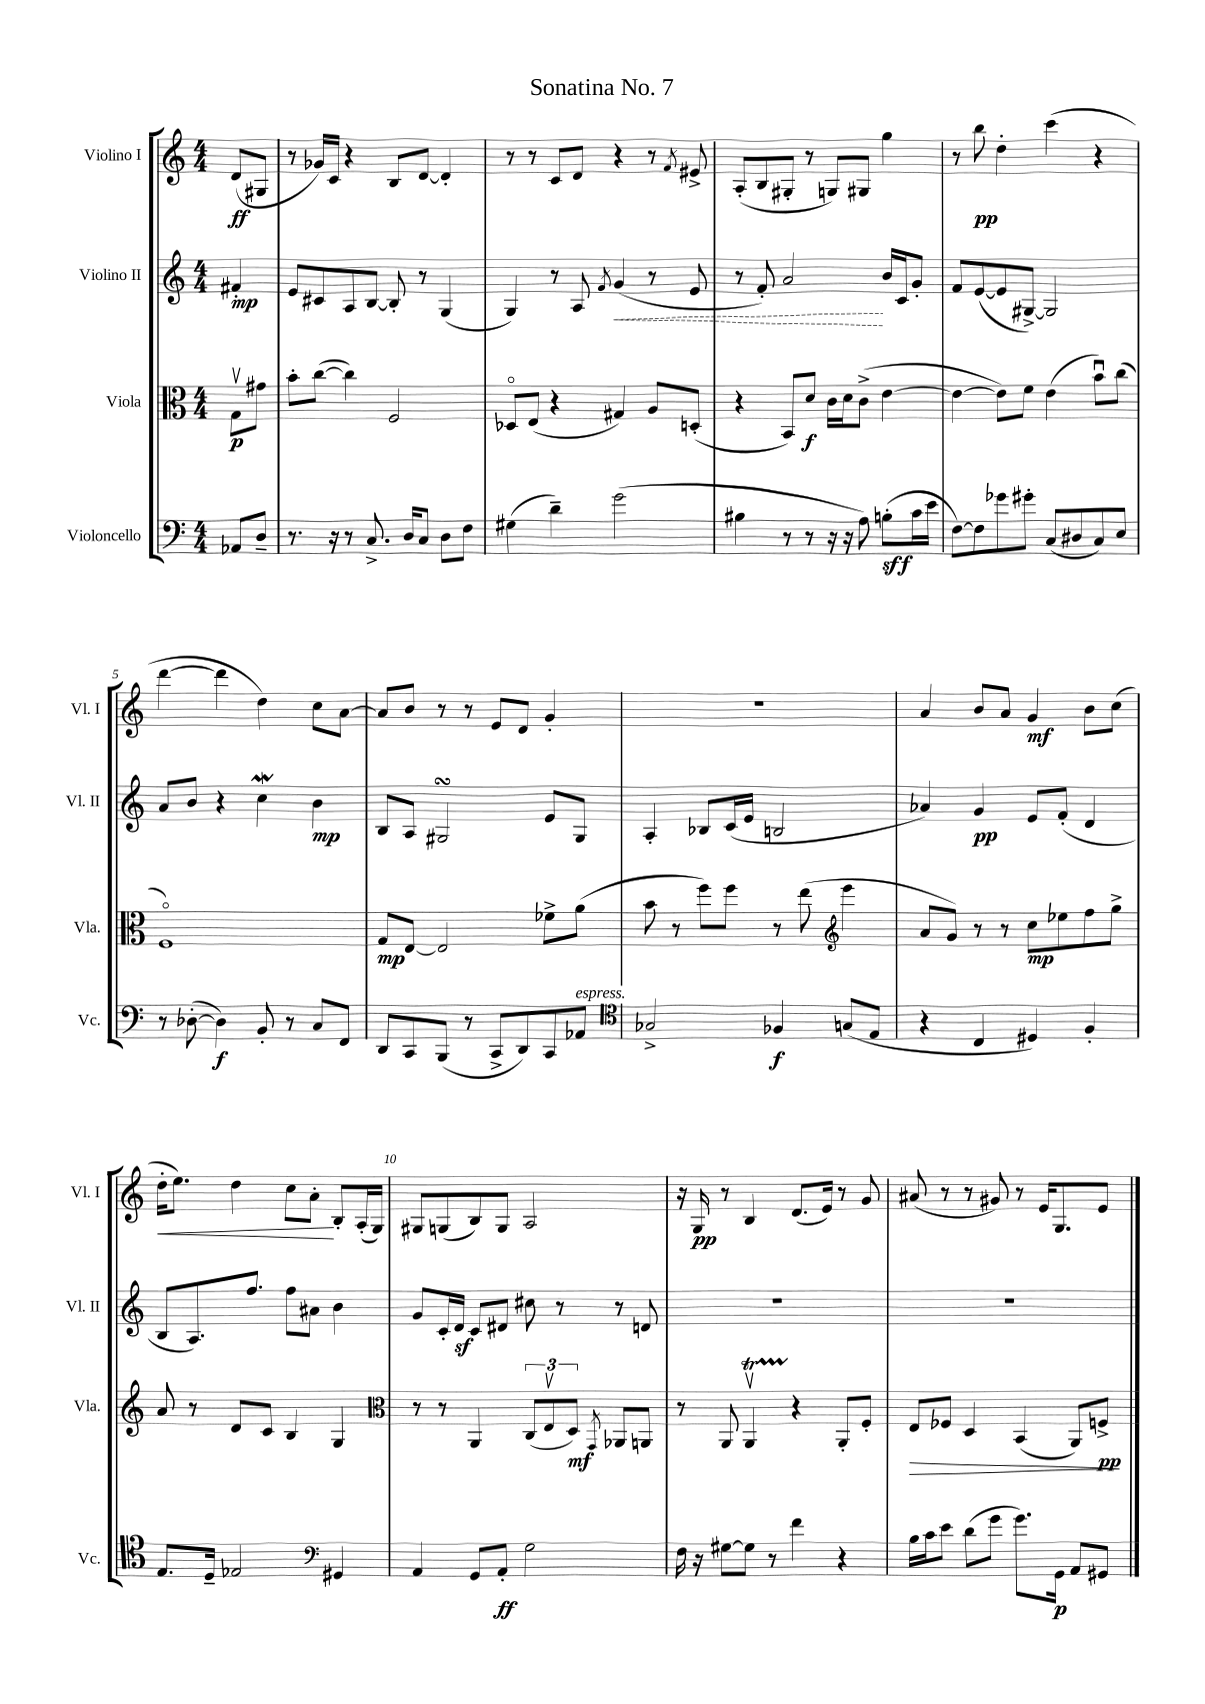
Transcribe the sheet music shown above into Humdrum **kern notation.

**kern	**dynam	**kern	**dynam	**kern	**dynam	**kern	**dynam
*part4	*part4	*part3	*part3	*part2	*part2	*part1	*part1
*staff4	*staff4	*staff3	*staff3	*staff2	*staff2	*staff1	*staff1
*I"Violoncello	*	*I"Viola	*	*I"Violino II	*	*I"Violino I	*
*I'Vc.	*	*I'Vla.	*	*I'Vl. II	*	*I'Vl. I	*
*clefF4	*	*clefC3	*	*clefG2	*	*clefG2	*
*k[]	*	*k[]	*	*k[]	*	*k[]	*
*M4/4	*	*M4/4	*	*M4/4	*	*M4/4	*
=	=	=	=	=	=	=	=
8AA-X/L	.	8Gv\L	p	4f#X'/	mp	(8d/L	ff
8D~/J	.	8g#X\J	.	.	.	8G#X/J	.
=1	=1	=1	=1	=1	=1	=1	=1
8.r	.	8b'\L	.	8e/L	.	8r	.
.	.	([8cc\J	.	8c#X/	.	16g-X/LL)	.
16r	.	.	.	.	.	16c/JJ	.
8r	.	4cc\])	.	8A/	.	4r	.
8.C^/	.	.	.	[8B/J	.	.	.
.	.	2F/	.	8B'/]	.	8B/L	.
16D/KL	.	.	.	.	.	.	.
8C/J	.	.	.	8r	.	[8d/J	.
8D\L	.	.	.	(4G/	.	4d'/]	.
8F\J	.	.	.	.	.	.	.
=2	=2	=2	=2	=2	=2	=2	=2
(4G#X\	.	8D-X/L	.	4G/)	.	8r	.
.	.	(8E/J	.	.	.	8r	.
4d~\)	.	4r	.	8r	.	8c/L	.
.	.	.	.	8A/	.	8d/J	.
.	.	.	.	8qf/	.	.	.
!	!	!	!	!	!LO:HP:b	!	!
(2g\	.	4G#X/)	.	(4g/	<	4r	.
.	.	8A/L	.	8r	.	8r	.
.	.	.	.	.	.	8qf/	.
.	.	(8Dn'/J	.	8e/	.	8e#X^/	.
=3	=3	=3	=3	=3	=3	=3	=3
4B#X\	.	4r	.	8r	.	(8A'/L	.
.	.	.	.	8f'/)	.	8B/	.
8r	.	8BB/L)	.	2a/	.	8G#X'/J	.
8r	.	8d/J	f	.	.	8r	.
16r	.	16c\LL	.	.	.	8Gn/L)	.
16r	.	16d\J	.	.	.	.	.
8A\)	.	(8c^\J	.	.	.	8G#X/J	.
(8Bn'\L	sff	[4e\	.	16b/LL	[	4gg\	.
.	.	.	.	16c/J	.	.	.
16c\L	.	.	.	8g'/J	.	.	.
16e\JJ	.	.	.	.	.	.	.
=4	=4	=4	=4	=4	=4	=4	=4
[8F\L)	.	4e\_	.	8f/L	.	8r	.
8F\]	.	.	.	([8e/	.	8bb\	pp
8g-X\	.	8e\L])	.	8e/]	.	4dd'\	.
8g#X'\J	.	8f\J	.	[8G#X^/J)	.	.	.
(8C/L	.	(4e\	.	2G#/]	.	(4ccc\	.
8D#X/	.	.	.	.	.	.	.
8C/)	.	8bu\L)	.	.	.	4r	.
8E/J	.	(8cc\J	.	.	.	.	.
!!LO:LB:g=z
=5	=5	=5	=5	=5	=5	=5	=5
8r	.	1F)	.	8a/L	.	[4ddd\	.
([8D-X'\	.	.	.	8b/J	.	.	.
4D-\])	f	.	.	4r	.	4ddd\]	.
8BB'/	.	.	.	4ccw\	.	4dd\)	.
8r	.	.	.	.	.	.	.
8C/L	.	.	.	4b\	mp	8cc\L	.
8FF/J	.	.	.	.	.	[8a\J	.
=6	=6	=6	=6	=6	=6	=6	=6
8DD/L	.	8G/L	mp	8B/L	.	8a/L]	.
8CC/	.	[8E/J	.	8A/J	.	8b/J	.
(8BBB/J	.	2E/]	.	2G#XsSsS/	.	8r	.
8r	.	.	.	.	.	8r	.
8CC^/L	.	.	.	.	.	8e/L	.
8DD/)	.	.	.	.	.	8d/J	.
8CC/	.	8f-X^\L	.	8e/L	.	4g'/	.
!LO:TX:a:i:t=espress.	!	!	!	!	!	!	!
8AA-X/J	.	(8a\J	.	8G#/J	.	.	.
=7	=7	=7	=7	=7	=7	=7	=7
*clefC4	*	*	*	*	*	*	*
2G-X^/	.	8b\	.	4A'/	.	1r	.
.	.	8r	.	.	.	.	.
.	.	8ff\L)	.	8B-X/L	.	.	.
.	.	8ff\J	.	(16c/L	.	.	.
.	.	.	.	16e/JJ	.	.	.
4F-X/	f	8r	.	2Bn/	.	.	.
.	.	(8ee\	.	.	.	.	.
*	*	*clefG2	*	*	*	*	*
(8Gn/L	.	4eee\	.	.	.	.	.
8E/J	.	.	.	.	.	.	.
=8	=8	=8	=8	=8	=8	=8	=8
4r	.	8a/L	.	4a-X/)	.	4a/	.
.	.	8g/J)	.	.	.	.	.
4C/	.	8r	.	4g/	pp	8b/L	.
.	.	8r	.	.	.	8a/J	.
4D#X/)	.	8cc\L	mp	8e/L	.	4g/	mf
.	.	8ee-X\	.	(8f'/J	.	.	.
4F'/	.	8ff\	.	4d/	.	8b\L	.
.	.	8gg^\J	.	.	.	(8cc\J	.
!!LO:LB:g=z
=9	=9	=9	=9	=9	=9	=9	=9
!	!	!	!	!	!	!	!LO:HP:b
8.E/L	.	8a/	.	8B/L	.	16dd'\KL	<
.	.	.	.	.	.	8.ee\J)	.
.	.	8r	.	8.A/)	.	.	.
16D~/Jk	.	.	.	.	.	.	.
2E-X/	.	8d/L	.	.	.	4dd\	.
.	.	.	.	8.ff/J	.	.	.
.	.	8c/J	.	.	.	.	.
.	.	4B/	.	8ff\L	.	8cc\L	.
.	.	.	.	8a#X\J	.	8a'\J	.
*clefF4	*	*	*	*	*	*	*
4GG#X/	.	4G/	.	4b\	.	8B'/L	[
.	.	.	.	.	.	(16A'/L	.
.	.	.	.	.	.	16G/JJ)	.
=10	=10	=10	=10	=10	=10	=10	=10
*	*	*clefC3	*	*	*	*	*
4AA/	.	8r	.	8g/L	.	8G#X/L	.
.	.	8r	.	16c'/L	.	(8Gn/	.
.	.	.	.	16dz/JJ	.	.	.
8GG/L	.	4AA/	.	8c/L	.	8B/)	.
8AA'/J	ff	.	.	8d#X/J	.	8G/J	.
2G\	.	(12C/L	.	8cc#X\	.	2A/	.
.	.	12Ev/	.	.	.	.	.
.	.	.	.	8r	.	.	.
.	.	12D/J)	mf	.	.	.	.
.	.	8qGG/	.	.	.	.	.
.	.	8AA-X/L	.	8r	.	.	.
.	.	8AAn/J	.	8dn/	.	.	.
=11	=11	=11	=11	=11	=11	=11	=11
16F\	.	8r	.	1r	.	16r	.
16r	.	.	.	.	.	16G/	pp
[8G#X\L	.	8AA/	.	.	.	8r	.
8G#\J]	.	4AATv/	.	.	.	4B/	.
8r	.	.	.	.	.	.	.
4f\	.	4r	.	.	.	(8.d/L	.
.	.	.	.	.	.	16e/Jk)	.
4r	.	8AA'/L	.	.	.	8r	.
.	.	8F'/J	.	.	.	8g/	.
=12	=12	=12	=12	=12	=12	=12	=12
!	!	!	!LO:HP:b	!	!	!	!
16B\LL	.	8E/L	>	1r	.	(8a#X/	.
16c\J	.	.	.	.	.	.	.
8e\J	.	8F-X/J	.	.	.	8r	.
(8d\L	.	4D/	.	.	.	8r	.
8g\J	.	.	.	.	.	8g#X/)	.
8.g\L)	.	(4BB/	.	.	.	8r	.
.	.	.	.	.	.	16e/KL	.
16GG\Jk	p	.	.	.	.	8.G/	.
8AA/L	.	8AA/L)	.	.	.	.	.
8GG#X/J	.	8Fn^/J	pp	.	.	8e/J	.
.	.	.	]	.	.	.	.
==	==	==	==	==	==	==	==
*-	*-	*-	*-	*-	*-	*-	*-
